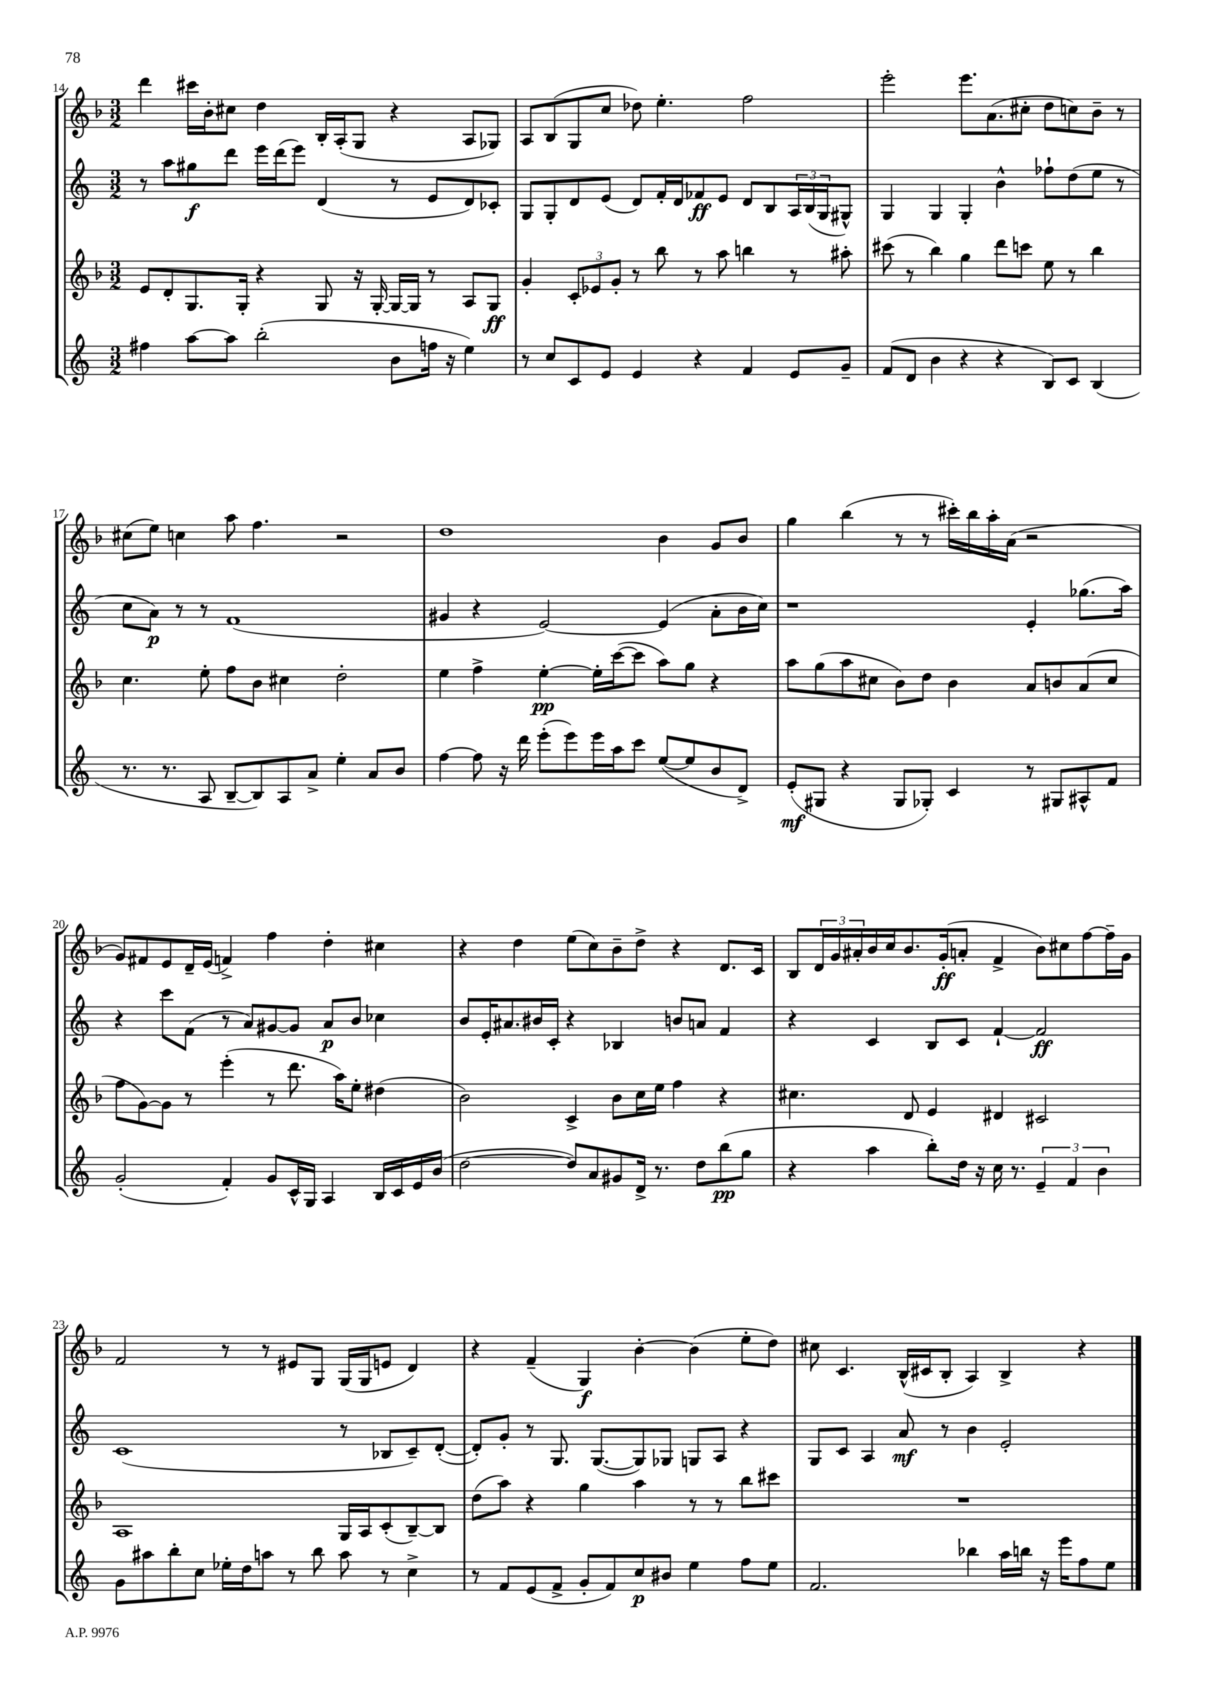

**kern	**kern	**kern	**kern
*staff4	*staff3	*staff2	*staff1
*clefG2	*clefG2	*clefG2	*clefG2
*k[]	*k[b-]	*k[]	*k[b-]
*M3/2	*M3/2	*M3/2	*M3/2
4ff#	8e	8r	4ddd
.	8d'	8aa	.
[8aa	8.G	8gg#	16ccc#
.	.	.	16b-'
8aa]	.	8ddd	8cc#
.	16G'	.	.
(2bb'	4r	16eee	4dd
.	.	(16ddd	.
.	.	8eee)	.
.	8G	(4d	16B-'
.	.	.	(16A'
.	16r	.	8G
.	[16G'	.	.
8b	16G_	8r	4r
.	16G]	.	.
16ff	8r	8e	.
16r	.	.	.
4ee)	8A	8d)	8A
.	8G	8c-'	8G-)
=	=	=	=
8r	4g'	8G	8A
8cc	.	8G'	(8B-
8c	12c'	8d	8G
.	12e-	.	.
8e	.	(8e	8cc
.	12g'	.	.
4e	8r	8d)	8dd-)
.	8bb-	16f'	4.ee'
.	.	16d	.
4r	8r	8f-	.
.	8aa	8e	.
4f	4bb	8d	2ff
.	.	8B	.
8e	8r	24A	.
.	.	(24B	.
.	.	24G	.
8g~	8aa#'	8G#^^)	.
=	=	=	=
(8f	(8ccc#	4G	2eee'
8d	8r	.	.
4b	4bb-)	4G	.
4r	4gg	4G'	8.eee
.	.	.	(8.a
4r	8ddd	4b^^	.
.	8ccc	.	8cc#'
8B)	8ee	8ff-`	8dd
8c	8r	(8dd	8cc)
(4B	4bb-	8ee	8b-~
.	.	8r	8r
=	=	=	=
8.r	4.cc	8cc	(8cc#
.	.	8a)	8ee)
8.r	.	.	.
.	.	8r	4cc
8A	8ee'	8r	.
[8B~	8ff	(1f	8aa
8B])	8b-	.	4.ff
8A	4cc#	.	.
8a^	.	.	.
4ee'	2dd'	.	2r
8a	.	.	.
8b	.	.	.
=	=	=	=
[4ff	4ee	4g#	1dd
8ff]	4ff^	4r	.
16r	.	.	.
16ddd	.	.	.
(8eee'	[4ee'	[2e)	.
8eee)	.	.	.
16eee	16ee']	.	.
16aa	([16ccc	.	.
8ccc	8ccc]	.	.
([8ee	8aa)	(4e]	4b-
8ee]	8gg	.	.
8b	4r	8a'	8g
8d^)	.	16b	8b-
.	.	16cc)	.
=	=	=	=
(8e'	8aa	1r	4gg
8G#	(8gg	.	.
4r	8aa	.	(4bb-
.	8cc#	.	.
8G#	8b-)	.	8r
8G-')	8dd	.	8r
4c	4b-	.	16ccc#')
.	.	.	16bb-
.	.	.	16aa'
.	.	.	(16a
8r	8a	4e'	2r
8G#	8b	.	.
8A#^^	(8a	(8.gg-	.
8f	8cc#	.	.
.	.	16aa)	.
=	=	=	=
(2g'	8ff	4r	8g)
.	[8g)	.	8f#
.	8g]	8ccc	8e
.	8r	(8f	16d~
.	.	.	(16e
4f')	(4eee'	8r	4f^)
.	.	8a)	.
8g	8r	[8g#	4ff
16c^^	8.ddd	8g#]	.
16G	.	.	.
4A	.	8a	4dd'
.	16aa)	.	.
.	8ee'	8b	.
16B	(4dd#	4cc-	4cc#
16c	.	.	.
16e	.	.	.
(16b	.	.	.
=	=	=	=
[2dd	2b-)	8b	4r
.	.	16e'	.
.	.	8.a#	.
.	.	.	4dd
.	.	16b#	.
.	.	16c'	.
8dd])	4c^	4r	(8ee
8a	.	.	8cc)
8g#	8b-	4B-	8b-~
16d^	16cc	.	8dd^
8.r	16ee	.	.
.	4ff	8b	4r
8dd	.	8a	.
(8bb	4r	4f	8.d
8gg	.	.	.
.	.	.	16c
=	=	=	=
4r	4.cc#	4r	8B-
.	.	.	24d
.	.	.	24g
.	.	.	24a#'
4aa	.	4c	16b-
.	.	.	16cc
.	8d	.	8.b-
8bb')	4e	8B	.
.	.	.	(16g'
16dd	.	8c	8a'
16r	.	.	.
16cc	4d#	[4f`	4f^
8.r	.	.	.
6e~	2c#	2f]	8b-)
.	.	.	8cc#
6f	.	.	.
.	.	.	[8ff
6b	.	.	.
.	.	.	16ff~]
.	.	.	16g
=	=	=	=
8g	1A	(1c	2f
8aa#	.	.	.
8bb'	.	.	.
8cc	.	.	.
16ee-'	.	.	8r
16dd	.	.	.
8aa	.	.	8r
8r	.	.	8e#
8bb	.	.	8G
8aa	16G	8r	(16G
.	16A	.	16G
8r	(8c'	8B-	8e
4cc^	[8B-~)	8c~)	4d)
.	8B-]	([8d'	.
=	=	=	=
8r	(8dd	8d'])	4r
8f	8aa)	8g'	.
(8e	4r	8r	(4f~
8f^	.	8.G	.
8g'	4gg	.	4G)
.	.	([8.G	.
8f)	.	.	.
8cc	4aa	8G])	[4b-'
8b#	.	8G-	.
4ee	8r	8G	(4b-]
.	8r	8A	.
8ff	8bb-	4r	8ee'
8ee	8ccc#	.	8dd)
=	=	=	=
2.f	1.r	8G	8cc#
.	.	8c	4.c
.	.	4A	.
.	.	8a	(16B-^^
.	.	.	16c#
.	.	8r	8B-'
4bb-	.	4b	4A)
16aa	.	2e'	4B-^
16bb	.	.	.
16r	.	.	.
16eee	.	.	.
8ff	.	.	4r
8ee	.	.	.
==	==	==	==
*-	*-	*-	*-
